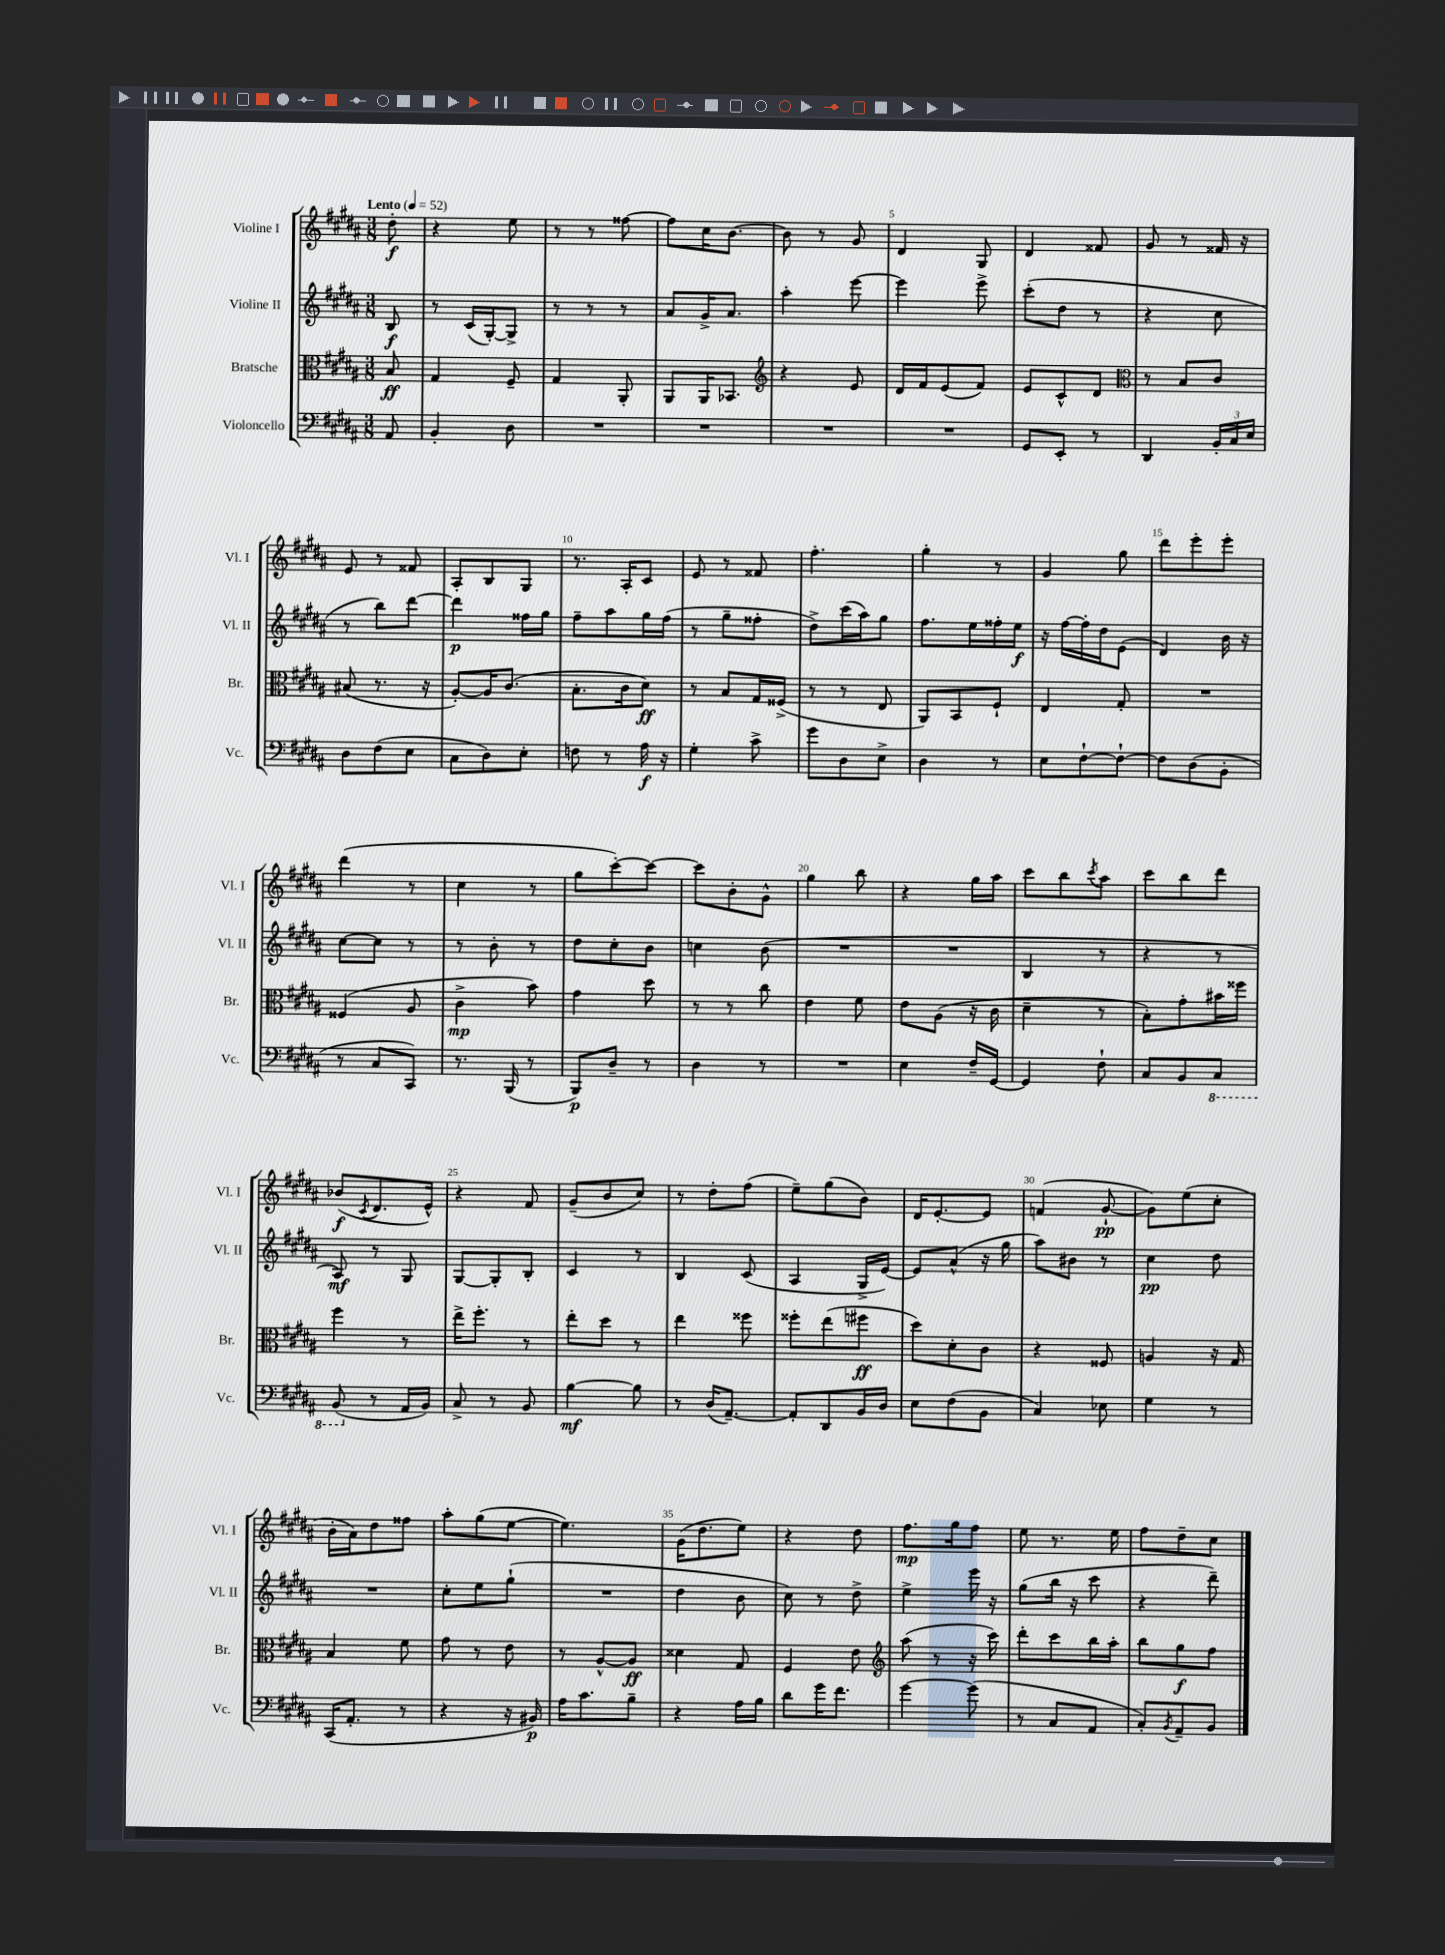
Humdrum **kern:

**kern	**kern	**kern	**kern
*staff4	*staff3	*staff2	*staff1
*clefF4	*clefC3	*clefG2	*clefG2
*k[f#c#g#d#a#]	*k[f#c#g#d#a#]	*k[f#c#g#d#a#]	*k[f#c#g#d#a#]
*M3/8	*M3/8	*M3/8	*M3/8
*MM52	*MM52	*MM52	*MM52
8AA#	8B	8B	8dd#'
=	=	=	=
4BB'	4G#	8r	4r
.	.	(16c#	.
.	.	[16G#')	.
8D#	8F#~	8G#^]	8ee
=	=	=	=
4.r	4G#	8r	8r
.	.	8r	8r
.	8AA#'	8r	[8ff##
=	=	=	=
4.r	8AA#	8a#	8ff##]
.	16AA#	16g#^	16cc#
.	8.BB-	8.a#	[8.b
=	=	=	=
*	*clefG2	*	*
4.r	4r	4aa#'	8b]
.	.	.	8r
.	8e	[8eee	8g#
=	=	=	=
4.r	16d#	4eee]	4d#
.	16f#	.	.
.	(8e	.	.
.	8f#)	8eee^	8G#
=	=	=	=
8GG#	8e	(8ccc#'	4d#
8EE'	8c#^^	8dd#	.
8r	8d#	8r	8f##
=	=	=	=
*	*clefC3	*	*
4DD#	8r	4r	8g#
.	8B	.	8r
24BB'	8c#	8cc#	16f##
24C#	.	.	.
.	.	.	16r
24E	.	.	.
=	=	=	=
8D#	(8B#	8r	8e
(8F#	8.r	8bb)	8r
8E	.	[8ddd#	8f##
.	16r	.	.
=	=	=	=
8C#	[8A#')	4ddd#]	8A#'
8D#)	16A#]	.	8B
.	(8.c#	.	.
8E'	.	16ff##	8G#
.	.	16gg#	.
=	=	=	=
8F	8.B'	8ff#~	8.r
8r	.	8aa#	.
.	16c#	.	16A#'
16A#	8d#)	16gg#	8c#
16r	.	(16ff#	.
=	=	=	=
4G#'	8r	8r	8e
.	8B	8gg#~	8r
8c#^	16G#	8ff##'	8f##
.	(16F##^	.	.
=	=	=	=
8g#	8r	8dd#^)	4.ff#'
8D#	8r	(16ccc#	.
.	.	16aa#)	.
8E^	8E	8gg#	.
=	=	=	=
4D#	8AA#)	8.ff#	4gg#'
.	8BB	.	.
.	.	16ee	.
8r	8F#`	16ff##'	8r
.	.	16ee	.
=	=	=	=
8E	4E	16r	4g#
.	.	[16ff#	.
[8F#`	.	16ff#']	.
.	.	16dd#	.
8F#`_	8G#'	(8e	8gg#
=	=	=	=
8F#]	4.r	4d#)	8ddd#
(8D#	.	.	8eee'
8BB'	.	16b	8eee'
.	.	16r	.
=	=	=	=
8r	(4F##	[8cc#	(4ddd#
8C#	.	8cc#]	.
8CC#)	8A#	8r	8r
=	=	=	=
8.r	4c#^	8r	4cc#
.	.	8b'	.
(16BBB	.	.	.
8r	8b)	8r	8r
=	=	=	=
8BBB)	4g#	8dd#	8gg#
8D#~	.	8cc#'	[8ccc#')
8r	8dd#	8b	8ccc#_
=	=	=	=
4D#	8r	4cc	8ccc#]
.	8r	.	8b'
8r	8cc#	(8b	8g#^^
=	=	=	=
4.r	4e	4.r	4gg#
.	8f#	.	8bb
=	=	=	=
4E	8e	4.r	4r
.	(8A#	.	.
16F#~	16r	.	16gg#
[16GG#	16c#	.	16aa#
=	=	=	=
4GG#]	4d#~	4B	8ccc#
.	.	.	8bb
.	.	.	8qccc#
8F#`	8r	8r	8aa#
=	=	=	=
8C#	8B')	4r	8ccc#
8BB	8g#'	.	8bb
8CC#	16b#	8r	8ddd#
.	16ff##	.	.
=	=	=	=
(8BBB	4ff#	8A#)	(8b-
.	.	.	8qc#
8r	.	8r	8.d#
16AA#	8r	8G#	.
16BB)	.	.	16e^^)
=	=	=	=
8C#^	16ee^	[8G#	4r
.	8.ff#'	.	.
8r	.	8G#']	.
8BB	8r	8B'	8f#
=	=	=	=
[4B	8ee'	4c#	(8g#~
.	8dd#	.	8b
8B]	8r	8r	8cc#)
=	=	=	=
8r	4ee	4B	8r
(16D#	.	.	8dd#'
[8.AA#~)	.	.	.
.	8ff##	(8c#	(8ff#
=	=	=	=
8AA#']	8ff##'	4A#	8ee~)
8DD#	(8ee	.	(8gg#
16BB	8ff#	16G#^	8b)
16D#	.	[16e)	.
=	=	=	=
8E	8dd#)	8e]	16d#
.	.	.	[8.e'
(8F#	8d#'	(8a#^^	.
8BB	8c#	16r	8e]
.	.	16gg#	.
=	=	=	=
4C#)	4r	8aa#)	(4f
.	.	8b#	.
8E-	8F##	8r	[8g#`
=	=	=	=
4G#	4A	4cc#	8g#])
.	.	.	(8ee
8r	16r	8dd#	8cc#'
.	16G#	.	.
=	=	=	=
(16CC#	4B	4.r	16b'
8.AA#'	.	.	16a#)
.	.	.	8dd#
8r	8f#	.	8ff##
=	=	=	=
4r	8g#	8cc#'	8aa#'
.	8r	8ee	(8gg#
16r	8e	(8gg#`	[8ee
16BB#)	.	.	.
=	=	=	=
16A#	8r	4.r	4.ee])
8.c#	.	.	.
.	[8A#^^	.	.
8B~	8A#]	.	.
=	=	=	=
4r	4d##	4dd#	(16g#
.	.	.	8.dd#
16A#	8G#	8b	8ee)
16B	.	.	.
=	=	=	=
8d#	4F#	8cc#)	4r
16g#	.	8r	.
8.f#	.	.	.
.	8e	8dd#^	8dd#
=	=	=	=
*	*clefG2	*	*
[4g#	(8aa#	4ee^	8.ff#
.	8r	.	.
.	.	.	16gg#
(8g#]	16r	16eee	8ff#
.	16ccc#)	16r	.
=	=	=	=
8r	8ddd#'	(8gg#	8ee
8C#	8ccc#	16bb	8.r
.	.	16r	.
8AA#	16bb	8ccc#	.
.	16aa#'	.	16ee
=	=	=	=
8C#')	8bb	4r	8ff#
8qBB	.	.	.
8AA#~	8gg#	.	8dd#~
8BB	8ff#	8ddd#~)	8cc#
==	==	==	==
*-	*-	*-	*-
